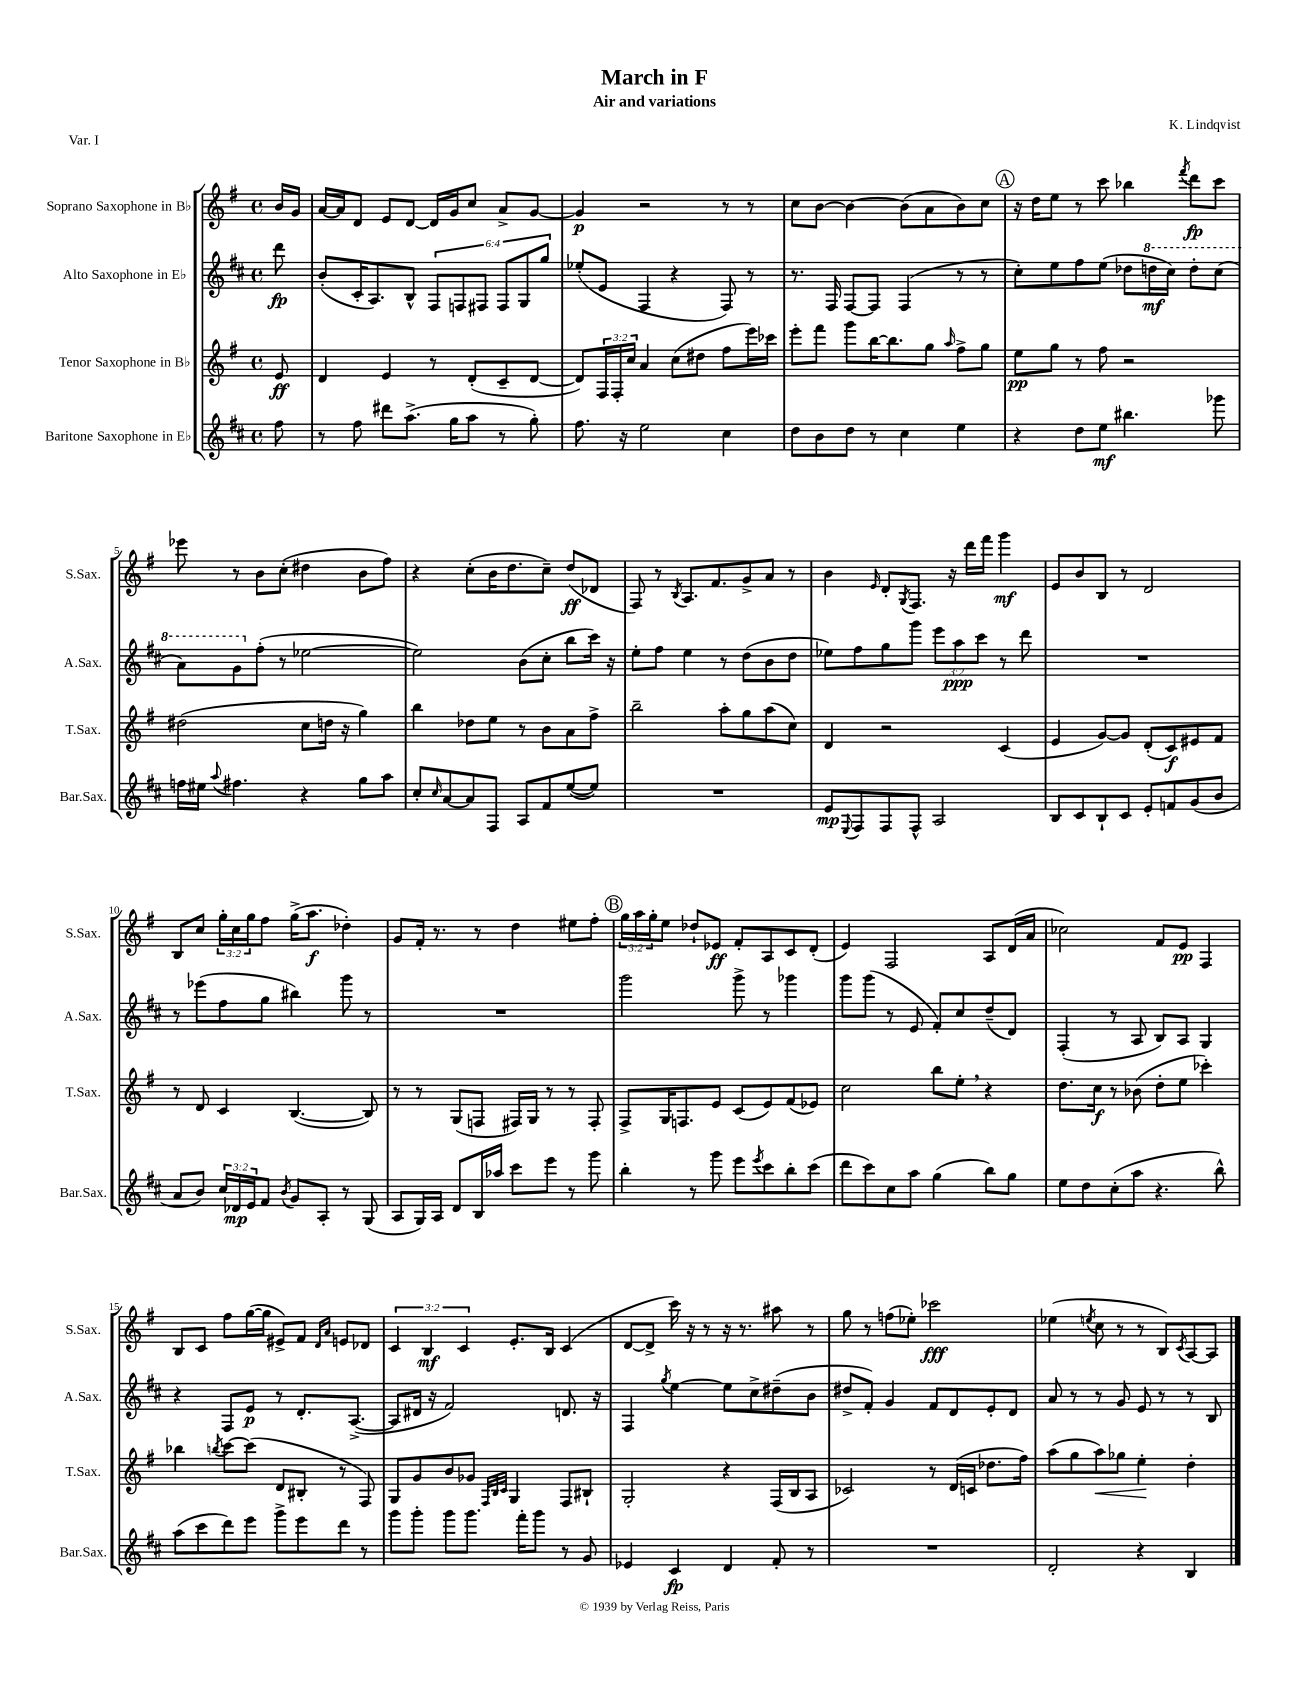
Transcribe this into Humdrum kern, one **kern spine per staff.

**kern	**dynam	**kern	**dynam	**kern	**dynam	**kern	**dynam
*part4	*part4	*part3	*part3	*part2	*part2	*part1	*part1
*staff4	*staff4	*staff3	*staff3	*staff2	*staff2	*staff1	*staff1
*I"Baritone Saxophone in E♭	*	*I"Tenor Saxophone in B♭	*	*I"Alto Saxophone in E♭	*	*I"Soprano Saxophone in B♭	*
*I'Bar.Sax.	*	*I'T.Sax.	*	*I'A.Sax.	*	*I'S.Sax.	*
*clefG2	*	*clefG2	*	*clefG2	*	*clefG2	*
*k[f#c#]	*	*k[f#]	*	*k[f#c#]	*	*k[f#]	*
*M4/4	*	*M4/4	*	*M4/4	*	*M4/4	*
*met(c)	*	*met(c)	*	*met(c)	*	*met(c)	*
=	=	=	=	=	=	=	=
8ff#\	.	8e/	ff	8ddd\	fp	16b/LL	.
.	.	.	.	.	.	16g/JJ	.
=1	=1	=1	=1	=1	=1	=1	=1
8r	.	4d/	.	(8b'/L	.	[16a/LL	.
.	.	.	.	.	.	16a/J]	.
8ff#\	.	.	.	16c#'/K	.	8d/J	.
.	.	.	.	8.A/)	.	.	.
8ddd#X\L	.	4e/	.	.	.	8e/L	.
(8.aa^\J	.	.	.	8B^^/J	.	[8d/J	.
.	.	8r	.	12F#/L	.	16d/LL]	.
16gg\KL	.	.	.	.	.	16g/J	.
.	.	.	.	12Fn/	.	.	.
8aa\J	.	(8d'/L	.	.	.	8cc/J	.
.	.	.	.	12F#X/J	.	.	.
8r	.	8c~/	.	12F#/L	.	8a^/L	.
.	.	.	.	12G/	.	.	.
8gg'\)	.	[8d/J	.	.	.	[8g/J	.
.	.	.	.	12gg/J	.	.	.
=2	=2	=2	=2	=2	=2	=2	=2
8.ff#\	.	8d/L])	.	(8ee-X'/L	.	4g/]	p
.	.	24F#/L	.	8e/J	.	.	.
.	.	24F#'/	.	.	.	.	.
16r	.	.	.	.	.	.	.
.	.	24cc/JJ	.	.	.	.	.
2ee\	.	4a/	.	4F#/	.	2r	.
.	.	(8cc\L	.	4r	.	.	.
.	.	8dd#X\J	.	.	.	.	.
4cc#\	.	8ff#\L	.	8F#/)	.	8r	.
.	.	16eee\L)	.	8r	.	8r	.
.	.	16ccc-X\JJ	.	.	.	.	.
=3	=3	=3	=3	=3	=3	=3	=3
8dd\L	.	8eee'\L	.	8.r	.	8cc\L	.
8b\	.	8fff#\J	.	.	.	[8b\J	.
.	.	.	.	16F#/	.	.	.
8dd\J	.	8ggg\L	.	[8F#/L	.	4b\_	.
8r	.	[16bb\K	.	8F#/J]	.	.	.
.	.	8.bb\]	.	.	.	.	.
4cc#\	.	.	.	(4F#/	.	(8b\L]	.
.	.	8gg\J	.	.	.	8a\	.
.	.	16qqaa/	.	.	.	.	.
4ee\	.	8ff#^\L	.	8r	.	8b\)	.
.	.	8gg\J	.	8r	.	8cc\J	.
!!LO:REH:place=s1:t=A
=4	=4	=4	=4	=4	=4	=4	=4
4r	.	8ee\L	pp	8cc#'\L)	.	16r	.
.	.	.	.	.	.	16dd\KL	.
.	.	8gg\J	.	8ee\	.	8ee\J	.
8dd\L	.	8r	.	8ff#\	.	8r	.
8ee\J	mf	8ff#\	.	(8ee\J	.	8ccc\	.
4.bb#X\	.	2r	.	8dd-X\L	.	4bb-X\	.
*	*	*	*	*8va	*	*	*
.	.	.	.	16dddn\L	mf	.	.
.	.	.	.	16ccc#\JJ)	.	.	.
.	.	.	.	.	.	8qfff#/	.
.	.	.	.	8ddd'\L	.	8ddd\L	fp
8ggg-X\	.	.	.	(8ccc#\J	.	8ccc\J	.
!!LO:LB:g=z
=5	=5	=5	=5	=5	=5	=5	=5
16ffn\LL	.	(2dd#X\	.	8aa\L)	.	8eee-X\	.
16ee#X\JJ	.	.	.	.	.	.	.
8qqaa/	.	.	.	.	.	.	.
4.ff#X\	.	.	.	8gg\	.	8r	.
*	*	*	*	*X8va	*	*	*
.	.	.	.	(8ff#'\J	.	8b\L	.
.	.	.	.	8r	.	(8cc'\J	.
4r	.	8cc\L	.	[2ee-X\	.	4dd#X\	.
.	.	16ddn\Jk	.	.	.	.	.
.	.	16r	.	.	.	.	.
8gg\L	.	4gg\)	.	.	.	8b\L	.
8aa\J	.	.	.	.	.	8ff#\J)	.
=6	=6	=6	=6	=6	=6	=6	=6
8cc#'/L	.	4bb\	.	2ee-\])	.	4r	.
16qqcc#/	.	.	.	.	.	.	.
[8a/	.	.	.	.	.	.	.
8a/]	.	8dd-X\L	.	.	.	(8cc'\L	.
8F#/J	.	8ee\J	.	.	.	16b\K	.
.	.	.	.	.	.	8.dd\	.
8A/L	.	8r	.	(8b\L	.	.	.
8f#/	.	8b\L	.	8cc#'\J	.	8cc~\J)	.
([8ee/	.	8a\	.	8bb\L	.	(8dd/L	ff
8ee/J])	.	8ff#^\J	.	16ccc#\Jk)	.	8d-X/J	.
.	.	.	.	16r	.	.	.
=7	=7	=7	=7	=7	=7	=7	=7
1r	.	2bb~\	.	8ee'\L	.	8F#/)	.
.	.	.	.	8ff#\J	.	8r	.
.	.	.	.	.	.	8qB/	.
.	.	.	.	4ee\	.	8.A/L	.
.	.	.	.	.	.	8.f#/	.
.	.	8aa'\L	.	8r	.	.	.
.	.	8gg\	.	(8dd\L	.	8g^/	.
.	.	(8aa\	.	8b\	.	8a/J	.
.	.	8cc\J)	.	8dd\J	.	8r	.
=8	=8	=8	=8	=8	=8	=8	=8
8e/L	mp	4d/	.	8ee-X\L)	.	4b\	.
8qqE/	.	.	.	.	.	.	.
8F#/	.	.	.	8ff#\	.	.	.
.	.	.	.	.	.	16qqe/	.
8F#/	.	2r	.	8gg\	.	8d'/L	.
.	.	.	.	.	.	8qG/	.
8F#^^/J	.	.	.	8ggg\J	.	8.F#/J	.
2A/	.	.	.	12eee\L	.	.	.
.	.	.	.	.	.	16r	.
.	.	.	.	12aa\	ppp	.	.
.	.	.	.	.	.	16ddd\LL	.
.	.	.	.	12ccc#\J	.	.	.
.	.	.	.	.	.	16fff#\JJ	.
.	.	(4c/	.	8r	.	4ggg\	mf
.	.	.	.	8ddd\	.	.	.
=9	=9	=9	=9	=9	=9	=9	=9
8B/L	.	4e/	.	1r	.	8e/L	.
8c#/	.	.	.	.	.	8b/	.
8B`/	.	[8g/L)	.	.	.	8B/J	.
8c#/J	.	8g/J]	.	.	.	8r	.
8e'/L	.	(8d'/L	.	.	.	2d/	.
8fn/	.	8c/)	f	.	.	.	.
(8g/	.	8e#X/	.	.	.	.	.
8b/J	.	8f#/J	.	.	.	.	.
!!LO:LB:g=z
=10	=10	=10	=10	=10	=10	=10	=10
8a/L	.	8r	.	8r	.	8B/L	.
8b/J)	.	8d/	.	(8eee-X\L	.	8cc/J	.
24cc#/LL	.	4c/	.	8ff#\	.	24gg'\LL	.
24d-X/	mp	.	.	.	.	24cc\	.
24e/J	.	.	.	.	.	24gg\J	.
8f#/J	.	.	.	8gg\J	.	8ff#\J	.
8qb/	.	.	.	.	.	.	.
8g/L	.	([4.B/	.	4bb#X\)	.	(16gg^\KL	.
.	.	.	.	.	.	8.aa\J	f
8A'/J	.	.	.	.	.	.	.
8r	.	.	.	8ggg\	.	4dd-X'\)	.
(8G/	.	8B/])	.	8r	.	.	.
=11	=11	=11	=11	=11	=11	=11	=11
8A/L	.	8r	.	1r	.	8g/L	.
16G/L)	.	8r	.	.	.	16f#'/Jk	.
16A/JJ	.	.	.	.	.	8.r	.
8d/L	.	(8G/L	.	.	.	.	.
16B/L	.	8Fn/J	.	.	.	8r	.
16aa-X/JJ	.	.	.	.	.	.	.
8ccc#\L	.	16F#X/LL)	.	.	.	4dd\	.
.	.	16G/JJ	.	.	.	.	.
8eee\J	.	8r	.	.	.	.	.
8r	.	8r	.	.	.	8ee#X\L	.
8ggg\	.	8F#'/	.	.	.	8ff#'\J	.
!!LO:REH:place=s1:t=B
=12	=12	=12	=12	=12	=12	=12	=12
4bb'\	.	8F#^/L	.	2ggg\	.	24gg\LL	.
.	.	.	.	.	.	24aa\	.
.	.	.	.	.	.	24gg'\J	.
.	.	16G/K	.	.	.	8ee\J	.
.	.	8.Fn/	.	.	.	.	.
8r	.	.	.	.	.	8dd-X`/L	.
8ggg\	.	8e/J	.	.	.	8e-X/J	ff
8eee\L	.	(8c/L	.	8ggg^\	.	8f#'/L	.
8qeee/	.	.	.	.	.	.	.
8ccc#\	.	8e/)	.	8r	.	8A/	.
8bb'\	.	(8f#/	.	4ggg-X\	.	8c/	.
(8ccc#\J	.	8e-X/J)	.	.	.	(8d'/J	.
=13	=13	=13	=13	=13	=13	=13	=13
8ddd\L	.	2cc\	.	8ggg\L	.	4e/)	.
8ccc#\)	.	.	.	(8ggg\J	.	.	.
8cc#\	.	.	.	8r	.	2F#/	.
8aa\J	.	.	.	8e/	.	.	.
(4gg\	.	8bb\L	.	8f#'/L)	.	.	.
.	.	8ee',\J	.	8cc#/	.	.	.
8bb\L)	.	4r	.	(8dd~/	.	8A/L	.
8gg\J	.	.	.	8d/J)	.	(16d/L	.
.	.	.	.	.	.	16a/JJ	.
=14	=14	=14	=14	=14	=14	=14	=14
8ee\L	.	8.dd\L	.	(4F#'/	.	2cc-X\)	.
8dd\	.	.	.	.	.	.	.
.	.	16cc\Jk	f	.	.	.	.
(8cc#'\	.	8r	.	8r	.	.	.
8aa\J	.	(8b-X\	.	8A/	.	.	.
4.r	.	8dd'\L	.	8B/L)	.	8f#/L	.
.	.	8ee\J	.	8A/J	.	8e/J	pp
.	.	4ccc-X'\)	.	4G/	.	4F#/	.
8bb^^\)	.	.	.	.	.	.	.
!!LO:LB:g=z
=15	=15	=15	=15	=15	=15	=15	=15
(8aa\L	.	4bb-X\	.	4r	.	8B/L	.
8ccc#\	.	.	.	.	.	8c/J	.
.	.	8qbbn/	.	.	.	.	.
8ddd\)	.	[8ccc\L	.	8F#/L	.	8ff#\L	.
8eee\J	.	(8ccc\J]	.	8e/J	p	([16gg\L	.
.	.	.	.	.	.	16gg\JJ]	.
8ggg^\L	.	8d/L	.	8r	.	8e#X^/L)	.
8eee\	.	8B#X'/J	.	8.d'/L	.	8f#/J	.
.	.	.	.	.	.	16qqd/LL	.
.	.	.	.	.	.	16qqa/JJ	.
8ddd\J	.	8r	.	.	.	8en/L	.
.	.	.	.	([8.A^/J	.	.	.
8r	.	8F#/)	.	.	.	8d-X/J	.
=16	=16	=16	=16	=16	=16	=16	=16
8ggg\L	.	8G/L	.	8A/L]	.	6c/	.
8ggg'\J	.	8g/	.	16d#X/Jk	.	.	.
.	.	.	.	.	.	6B/	mf
.	.	.	.	16r	.	.	.
8ggg\L	.	8b/	.	2f#/)	.	.	.
.	.	.	.	.	.	6c/	.
8.ggg\J	.	8g-X/J	.	.	.	.	.
.	.	32qqF#/LLL	.	.	.	.	.
.	.	32qqB/	.	.	.	.	.
.	.	32qqc/JJJ	.	.	.	.	.
.	.	4G/	.	.	.	8.e'/L	.
16fff#'\KL	.	.	.	.	.	.	.
8ggg\J	.	.	.	.	.	.	.
.	.	.	.	.	.	16B/Jk	.
8r	.	8F#/L	.	8.dn/	.	(4c/	.
8g/	.	8B#X`/J	.	.	.	.	.
.	.	.	.	16r	.	.	.
=17	=17	=17	=17	=17	=17	=17	=17
4e-X/	.	2G'/	.	4F#/	.	[8d/L	.
.	.	.	.	.	.	8d^/J]	.
.	.	.	.	8qgg/	.	.	.
4c#/	fp	.	.	[4ee\	.	16ccc\)	.
.	.	.	.	.	.	16r	.
.	.	.	.	.	.	8r	.
4d/	.	4r	.	8ee\L]	.	16r	.
.	.	.	.	.	.	8.r	.
.	.	.	.	8cc#^\	.	.	.
8f#'/	.	(16F#/LL	.	(8dd#X~\	.	8aa#X\	.
.	.	16B/J	.	.	.	.	.
8r	.	8A/J	.	8b\J	.	8r	.
=18	=18	=18	=18	=18	=18	=18	=18
1r	.	2c-X/)	.	8dd#X^/L	.	8gg\	.
.	.	.	.	8f#'/J)	.	8r	.
.	.	.	.	4g/	.	(8ffn\L	.
.	.	.	.	.	.	8ee-X'\J)	.
.	.	8r	.	8f#/L	.	2ccc-X\	fff
.	.	(16d/LL	.	8d/	.	.	.
.	.	16cn/JJ	.	.	.	.	.
.	.	8.dd-X\L	.	8e'/	.	.	.
.	.	.	.	8d/J	.	.	.
.	.	16ff#\Jk)	.	.	.	.	.
=19	=19	=19	=19	=19	=19	=19	=19
2d'/	.	(8aa\L	.	8a/	.	(4ee-X\	.
.	.	8gg\	.	8r	.	.	.
.	.	.	.	.	.	8qeen/	.
!	!	!	!LO:HP:b	!	!	!	!
.	.	8aa\)	<	8r	.	8cc\	.
.	.	8gg-X\J	.	8g/	.	8r	.
4r	.	4ee'\	.	8e/	.	8r	.
.	.	.	.	8r	.	8B/L)	.
.	.	.	.	.	.	8qc/	.
4B/	.	4dd'\	[	8r	.	[8A/	.
.	.	.	.	8B/	.	8A/J]	.
==	==	==	==	==	==	==	==
*-	*-	*-	*-	*-	*-	*-	*-
